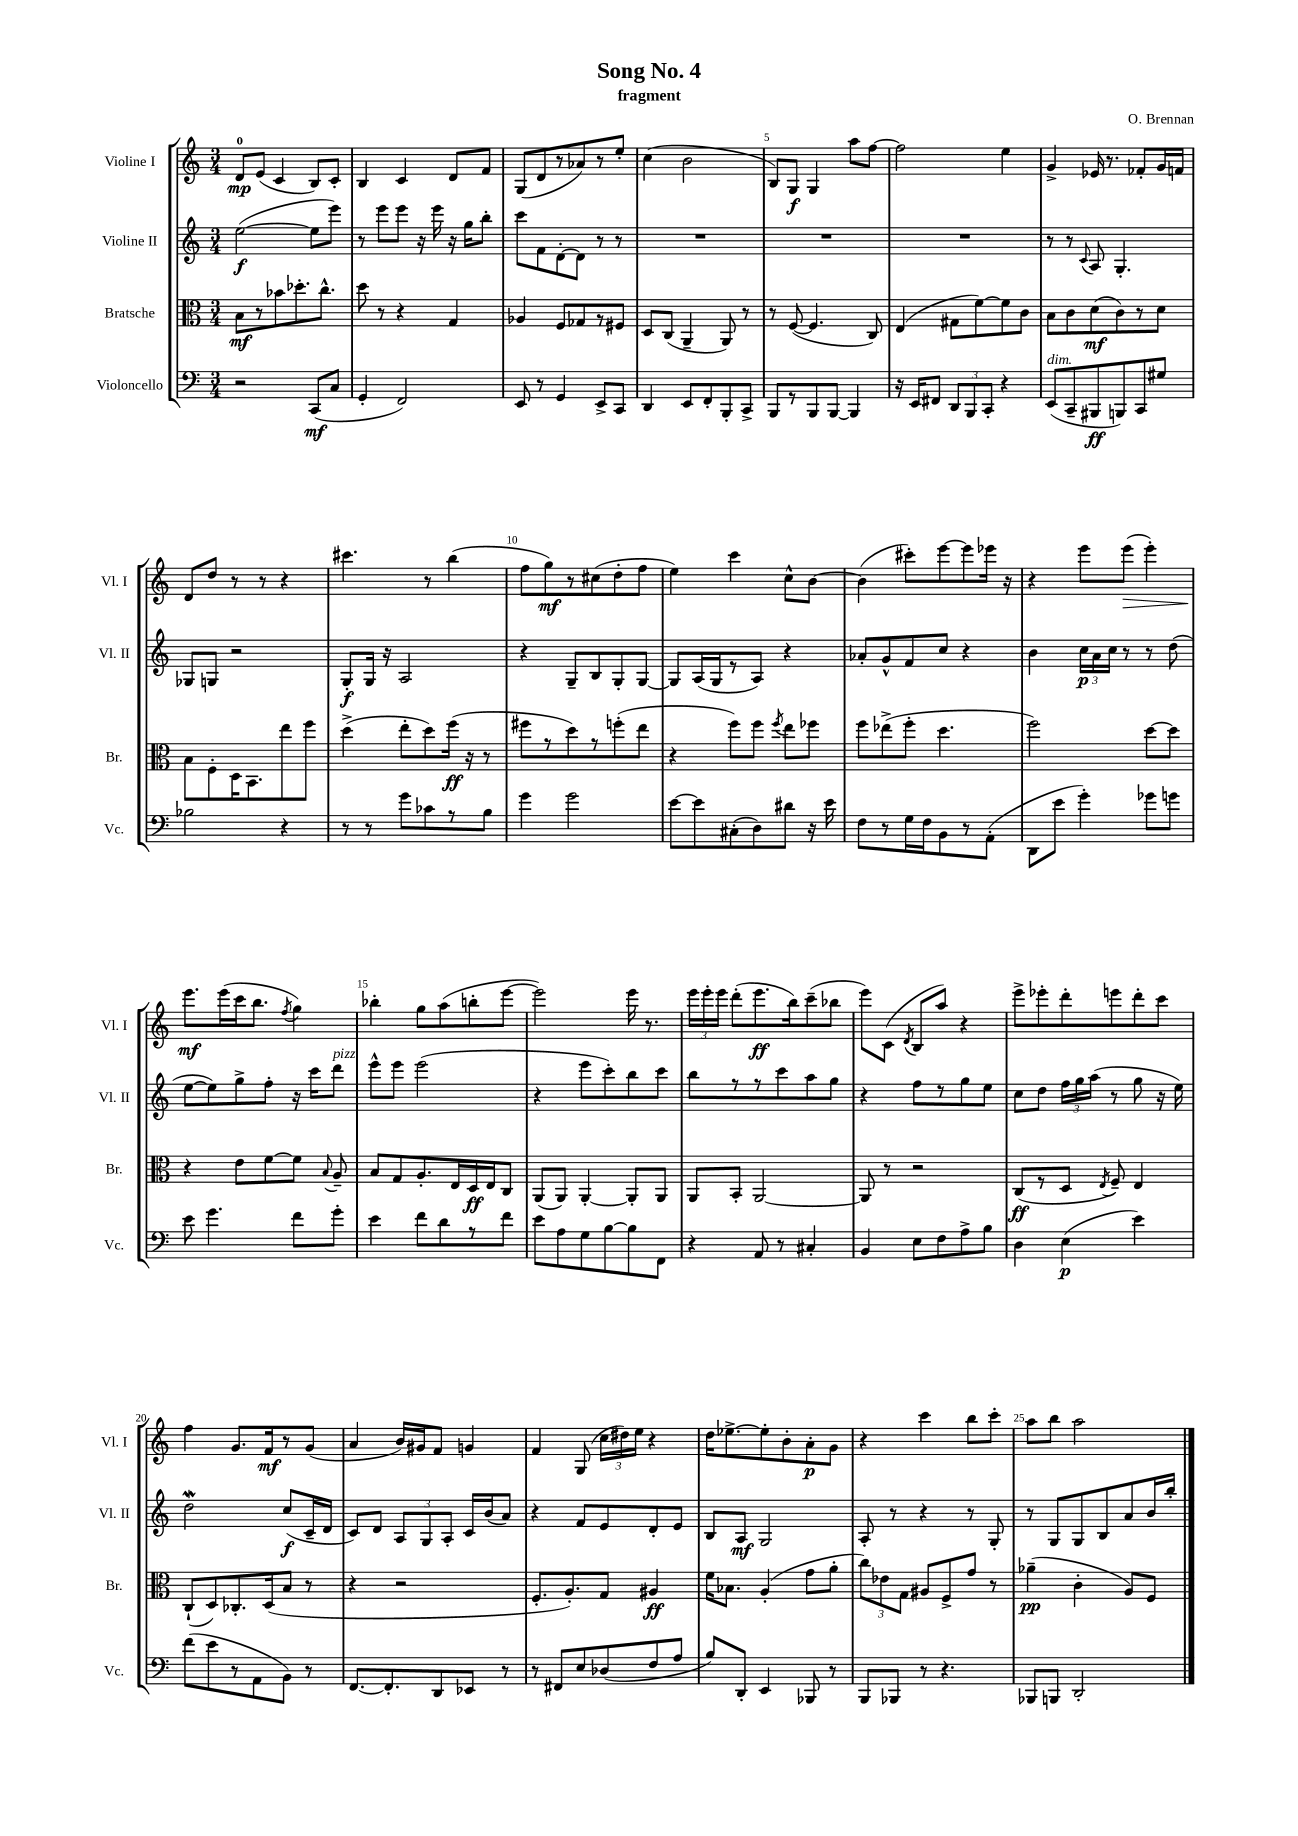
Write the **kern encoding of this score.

**kern	**dynam	**kern	**dynam	**kern	**dynam	**kern	**dynam
*part4	*part4	*part3	*part3	*part2	*part2	*part1	*part1
*staff4	*staff4	*staff3	*staff3	*staff2	*staff2	*staff1	*staff1
*I"Violoncello	*	*I"Bratsche	*	*I"Violine II	*	*I"Violine I	*
*I'Vc.	*	*I'Br.	*	*I'Vl. II	*	*I'Vl. I	*
*clefF4	*	*clefC3	*	*clefG2	*	*clefG2	*
*k[]	*	*k[]	*	*k[]	*	*k[]	*
*M3/4	*	*M3/4	*	*M3/4	*	*M3/4	*
=1	=1	=1	=1	=1	=1	=1	=1
2r	.	8B\L	mf	([2ee\	f	8d/L	mp
.	.	8r	.	.	.	(8e/J	.
.	.	8b-X\	.	.	.	4c/	.
.	.	8.dd-X'\	.	.	.	.	.
(8CC/L	mf	.	.	8ee\L]	.	8B/L)	.
.	.	8.cc^^\J	.	.	.	.	.
8C/J	.	.	.	8eee\J)	.	8c'/J	.
=2	=2	=2	=2	=2	=2	=2	=2
4GG'/	.	8dd\	.	8r	.	4B/	.
.	.	8r	.	8eee\L	.	.	.
2FF/)	.	4r	.	8eee\J	.	4c/	.
.	.	.	.	16r	.	.	.
.	.	.	.	16eee\	.	.	.
.	.	4G/	.	16r	.	8d/L	.
.	.	.	.	16gg\KL	.	.	.
.	.	.	.	8bb'\J	.	8f/J	.
=3	=3	=3	=3	=3	=3	=3	=3
8EE/	.	4A-X/	.	8ccc\L	.	(8G/L	.
8r	.	.	.	8f\	.	8d/	.
4GG/	.	8F/L	.	[8d'\	.	8r	.
.	.	8G-X/	.	8d\J]	.	8a-X/)	.
8EE^/L	.	8r	.	8r	.	8r	.
8CC/J	.	8F#X/J	.	8r	.	8ee'/J	.
=4	=4	=4	=4	=4	=4	=4	=4
4DD/	.	8D/L	.	2.r	.	(4cc\	.
.	.	(8C/J	.	.	.	.	.
8EE/L	.	4AA~/	.	.	.	2b\	.
8FF'/	.	.	.	.	.	.	.
8BBB'/	.	8AA/)	.	.	.	.	.
8CC^/J	.	8r	.	.	.	.	.
=5	=5	=5	=5	=5	=5	=5	=5
8BBB/L	.	8r	.	2.r	.	8B/L)	.
8r	.	([8F/	.	.	.	8G/J	f
8BBB/	.	4.F/]	.	.	.	4G/	.
[8BBB/J	.	.	.	.	.	.	.
4BBB/]	.	.	.	.	.	8aa\L	.
.	.	8C/)	.	.	.	[8ff\J	.
=6	=6	=6	=6	=6	=6	=6	=6
16r	.	(4E/	.	2.r	.	2ff\]	.
16EE/KL	.	.	.	.	.	.	.
8FF#X/J	.	.	.	.	.	.	.
12DD/L	.	8G#X\L	.	.	.	.	.
12BBB/	.	.	.	.	.	.	.
.	.	[8f\)	.	.	.	.	.
12CC'/J	.	.	.	.	.	.	.
4r	.	8f\]	.	.	.	4ee\	.
.	.	8c\J	.	.	.	.	.
=7	=7	=7	=7	=7	=7	=7	=7
!LO:TX:a:i:t=dim.	!	!	!	!	!	!	!
(8EE/L	.	8B\L	.	8r	.	4g^/	.
8CC~/	.	8c\	.	8r	.	.	.
.	.	.	.	8qqc/	.	.	.
8BBB#X/	ff	(8d\	mf	8A/	.	16e-X/	.
.	.	.	.	.	.	8.r	.
8BBBn/)	.	8c\)	.	4.G'/	.	.	.
8CC/	.	8r	.	.	.	8f-X'/L	.
8G#X/J	.	8d\J	.	.	.	16g/L	.
.	.	.	.	.	.	16fn/JJ	.
!!LO:LB:g=z
=8	=8	=8	=8	=8	=8	=8	=8
2B-X\	.	8B\L	.	8G-X/L	.	8d/L	.
.	.	8F'\	.	8Gn/J	.	8dd/J	.
.	.	16D\K	.	2r	.	8r	.
.	.	8.BB\	.	.	.	.	.
.	.	.	.	.	.	8r	.
4r	.	8ee\	.	.	.	4r	.
.	.	8ff\J	.	.	.	.	.
=9	=9	=9	=9	=9	=9	=9	=9
8r	.	(4dd^\	.	8G'/L	f	4.ccc#X\	.
8r	.	.	.	16G/Jk	.	.	.
.	.	.	.	16r	.	.	.
8g\L	.	8ee'\L	.	2A/	.	.	.
8c-X\	.	8dd\)	.	.	.	8r	.
8r	.	(16ff\Jk	ff	.	.	(4bb\	.
.	.	16r	.	.	.	.	.
8B\J	.	8r	.	.	.	.	.
=10	=10	=10	=10	=10	=10	=10	=10
4g\	.	8ff#X\L	.	4r	.	8ff\L	.
.	.	8r	.	.	.	8gg\)	mf
2g\	.	8dd\)	.	8G~/L	.	8r	.
.	.	8r	.	8B/	.	(8cc#X\	.
.	.	(8ffn'\	.	8G'/	.	8dd'\	.
.	.	8ee\J	.	[8G/J	.	8ff\J	.
=11	=11	=11	=11	=11	=11	=11	=11
[8e\L	.	4r	.	8G/L]	.	4ee\)	.
8e\]	.	.	.	(16A/L	.	.	.
.	.	.	.	16G/J	.	.	.
(8C#X'\	.	8ff\L)	.	8r	.	4ccc\	.
8D\)	.	8ff\J	.	8A/J)	.	.	.
.	.	8qff/	.	.	.	.	.
8d#X\J	.	8ee\L	.	4r	.	8cc^^\L	.
16r	.	8ff-X\J	.	.	.	[8b\J	.
16e\	.	.	.	.	.	.	.
=12	=12	=12	=12	=12	=12	=12	=12
8F\L	.	8ff\L	.	8a-X'/L	.	(4b\]	.
8r	.	(8ee-X^\	.	8g^^/	.	.	.
16G\L	.	8ff'\J	.	8f/	.	8ccc#X'\L)	.
16F\J	.	.	.	.	.	.	.
8BB\	.	4.dd\	.	8cc/J	.	[8eee\	.
8r	.	.	.	4r	.	8eee\]	.
(8AA'\J	.	.	.	.	.	16eee-X\Jk	.
.	.	.	.	.	.	16r	.
=13	=13	=13	=13	=13	=13	=13	=13
8DD\L	.	2ff\)	.	4b\	.	4r	.
8e\J	.	.	.	.	.	.	.
4g'\)	.	.	.	24cc\LL	p	8eee\L	.
.	.	.	.	24a\	.	.	.
.	.	.	.	24cc\JJ	.	.	.
!	!	!	!	!	!	!	!LO:HP:b
.	.	.	.	8r	.	(8eee\J	>
8g-X\L	.	[8dd\L	.	8r	.	4eee'\)	.
8gn\J	.	8dd\J]	.	(8dd\	.	.	.
!!LO:LB:g=z
=14	=14	=14	=14	=14	=14	=14	=14
8e\	.	4r	.	[8ee\L	.	8.eee\L	mf
4.g\	.	.	.	8ee\])	.	.	.
.	.	.	.	.	.	(16eee\L	]
.	.	8e\L	.	8gg^\	.	16ccc\J	.
.	.	.	.	.	.	8.bb\J	.
.	.	[8f\	.	8ff'\J	.	.	.
.	.	.	.	.	.	8qff/	.
8f\L	.	8f\J]	.	16r	.	4gg\)	.
.	.	.	.	16ccc\KL	.	.	.
.	.	8qqB/	.	.	.	.	.
!	!	!	!	!LO:TX:a:i:t=pizz.	!	!	!
8g'\J	.	8A~/	.	8ddd\J	.	.	.
=15	=15	=15	=15	=15	=15	=15	=15
4e\	.	8B/L	.	8eee^^\L	.	4bb-X'\	.
.	.	8G/	.	8eee\J	.	.	.
8f\L	.	8.A'/	.	(2eee\	.	8gg\L	.
8d\	.	.	.	.	.	(8aa\	.
.	.	16E/L	.	.	.	.	.
8r	.	16D/	ff	.	.	8bbn'\	.
.	.	16E/J	.	.	.	.	.
8f\J	.	8C/J	.	.	.	[8eee\J	.
=16	=16	=16	=16	=16	=16	=16	=16
8e\L	.	(8AA/L	.	4r	.	2eee\])	.
8A\	.	8AA/J)	.	.	.	.	.
8G\	.	[4AA'/	.	8eee\L	.	.	.
[8B\	.	.	.	8ccc'\)	.	.	.
8B\]	.	8AA'/L]	.	8bb\	.	16eee\	.
.	.	.	.	.	.	8.r	.
8FF\J	.	8AA/J	.	8ccc\J	.	.	.
=17	=17	=17	=17	=17	=17	=17	=17
4r	.	8AA/L	.	8bb\L	.	24eee\LL	.
.	.	.	.	.	.	24eee'\	.
.	.	.	.	.	.	24eee\JJ	.
.	.	8BB'/J	.	8r	.	(8ddd'\L	.
8AA/	.	[2AA/	.	8r	.	8.eee\	ff
8r	.	.	.	8ccc\	.	.	.
.	.	.	.	.	.	16bb\k)	.
4C#X'/	.	.	.	8aa\	.	(8ccc~\	.
.	.	.	.	8gg\J	.	8bb-X\J	.
=18	=18	=18	=18	=18	=18	=18	=18
4BB/	.	8AA/]	.	4r	.	8eee\L)	.
.	.	8r	.	.	.	(8c\J	.
.	.	.	.	.	.	8qd/	.
8E\L	.	2r	.	8ff\L	.	8B/L	.
8F\	.	.	.	8r	.	8aa/J)	.
8A^\	.	.	.	8gg\	.	4r	.
8B\J	.	.	.	8ee\J	.	.	.
=19	=19	=19	=19	=19	=19	=19	=19
4D\	.	(8C/L	ff	8cc\L	.	8eee^\L	.
.	.	8r	.	8dd\J	.	8eee-X'\	.
(4E\	p	8D/J	.	24ff\LL	.	8ddd'\	.
.	.	.	.	24gg\	.	.	.
.	.	.	.	(24aa\JJ	.	.	.
.	.	8qE/	.	.	.	.	.
.	.	8F~/)	.	8r	.	8eeen\	.
4e\)	.	4E/	.	8gg\	.	8ddd'\	.
.	.	.	.	16r	.	8ccc\J	.
.	.	.	.	16ee\)	.	.	.
!!LO:LB:g=z
=20	=20	=20	=20	=20	=20	=20	=20
(8f\L	.	(8C`/L	.	2ddW\	.	4ff\	.
8e\	.	8D/)	.	.	.	.	.
8r	.	8.C-X'/	.	.	.	8.g/L	.
8AA\	.	.	.	.	.	.	.
.	.	(16D/k	.	.	.	16f/k	mf
8BB\J)	.	8B/J	.	(8cc/L	f	8r	.
8r	.	8r	.	16c~/L	.	(8g/J	.
.	.	.	.	16d/JJ	.	.	.
=21	=21	=21	=21	=21	=21	=21	=21
[8.FF/L	.	4r	.	8c/L)	.	4a/	.
.	.	.	.	8d/J	.	.	.
8.FF'/]	.	.	.	.	.	.	.
.	.	2r	.	12A/L	.	16b/LL)	.
.	.	.	.	.	.	16g#X/J	.
.	.	.	.	12G/	.	.	.
8DD/	.	.	.	.	.	8f/J	.
.	.	.	.	12A'/J	.	.	.
8EE-X/J	.	.	.	16c/LL	.	4gn/	.
.	.	.	.	(16b/J	.	.	.
8r	.	.	.	8a/J)	.	.	.
=22	=22	=22	=22	=22	=22	=22	=22
8r	.	8.F'/L	.	4r	.	4f/	.
8FF#X/L	.	.	.	.	.	.	.
.	.	8.A'/)	.	.	.	.	.
8E/	.	.	.	8f/L	.	(8G/	.
(8D-X/	.	8G/J	.	8e/	.	24cc\LL	.
.	.	.	.	.	.	24dd#X\)	.
.	.	.	.	.	.	24ee\JJ	.
8F/	.	4A#X/	ff	8d'/	.	4r	.
8A/J	.	.	.	8e/J	.	.	.
=23	=23	=23	=23	=23	=23	=23	=23
8B/L)	.	16f\KL	.	8B/L	.	16dd\KL	.
.	.	8.B-X\J	.	.	.	[8.ee-X^\	.
8DD'/J	.	.	.	8A/J	mf	.	.
4EE/	.	(4A'/	.	2G/	.	8ee-'\]	.
.	.	.	.	.	.	8b'\	.
8BBB-X/	.	8g\L	.	.	.	8a'\	p
8r	.	8a'\J	.	.	.	8g\J	.
=24	=24	=24	=24	=24	=24	=24	=24
8BBB/L	.	12cc\L)	.	8A'/	.	4r	.
.	.	12e-X\	.	.	.	.	.
8BBB-X/J	.	.	.	8r	.	.	.
.	.	12G\J	.	.	.	.	.
8r	.	8A#X/L	.	4r	.	4ccc\	.
4.r	.	8F^/	.	.	.	.	.
.	.	8g/J	.	8r	.	8bb\L	.
.	.	8r	.	8G'/	.	8ccc'\J	.
=25	=25	=25	=25	=25	=25	=25	=25
8BBB-X/L	.	(4a-X~\	pp	8r	.	8aa\L	.
8BBBn/J	.	.	.	8G/L	.	8bb\J	.
2DD'/	.	4c'\	.	8G/	.	2aa\	.
.	.	.	.	8B/	.	.	.
.	.	8A/L)	.	8a/	.	.	.
.	.	8F/J	.	16b/L	.	.	.
.	.	.	.	16bb'/JJ	.	.	.
==	==	==	==	==	==	==	==
*-	*-	*-	*-	*-	*-	*-	*-
